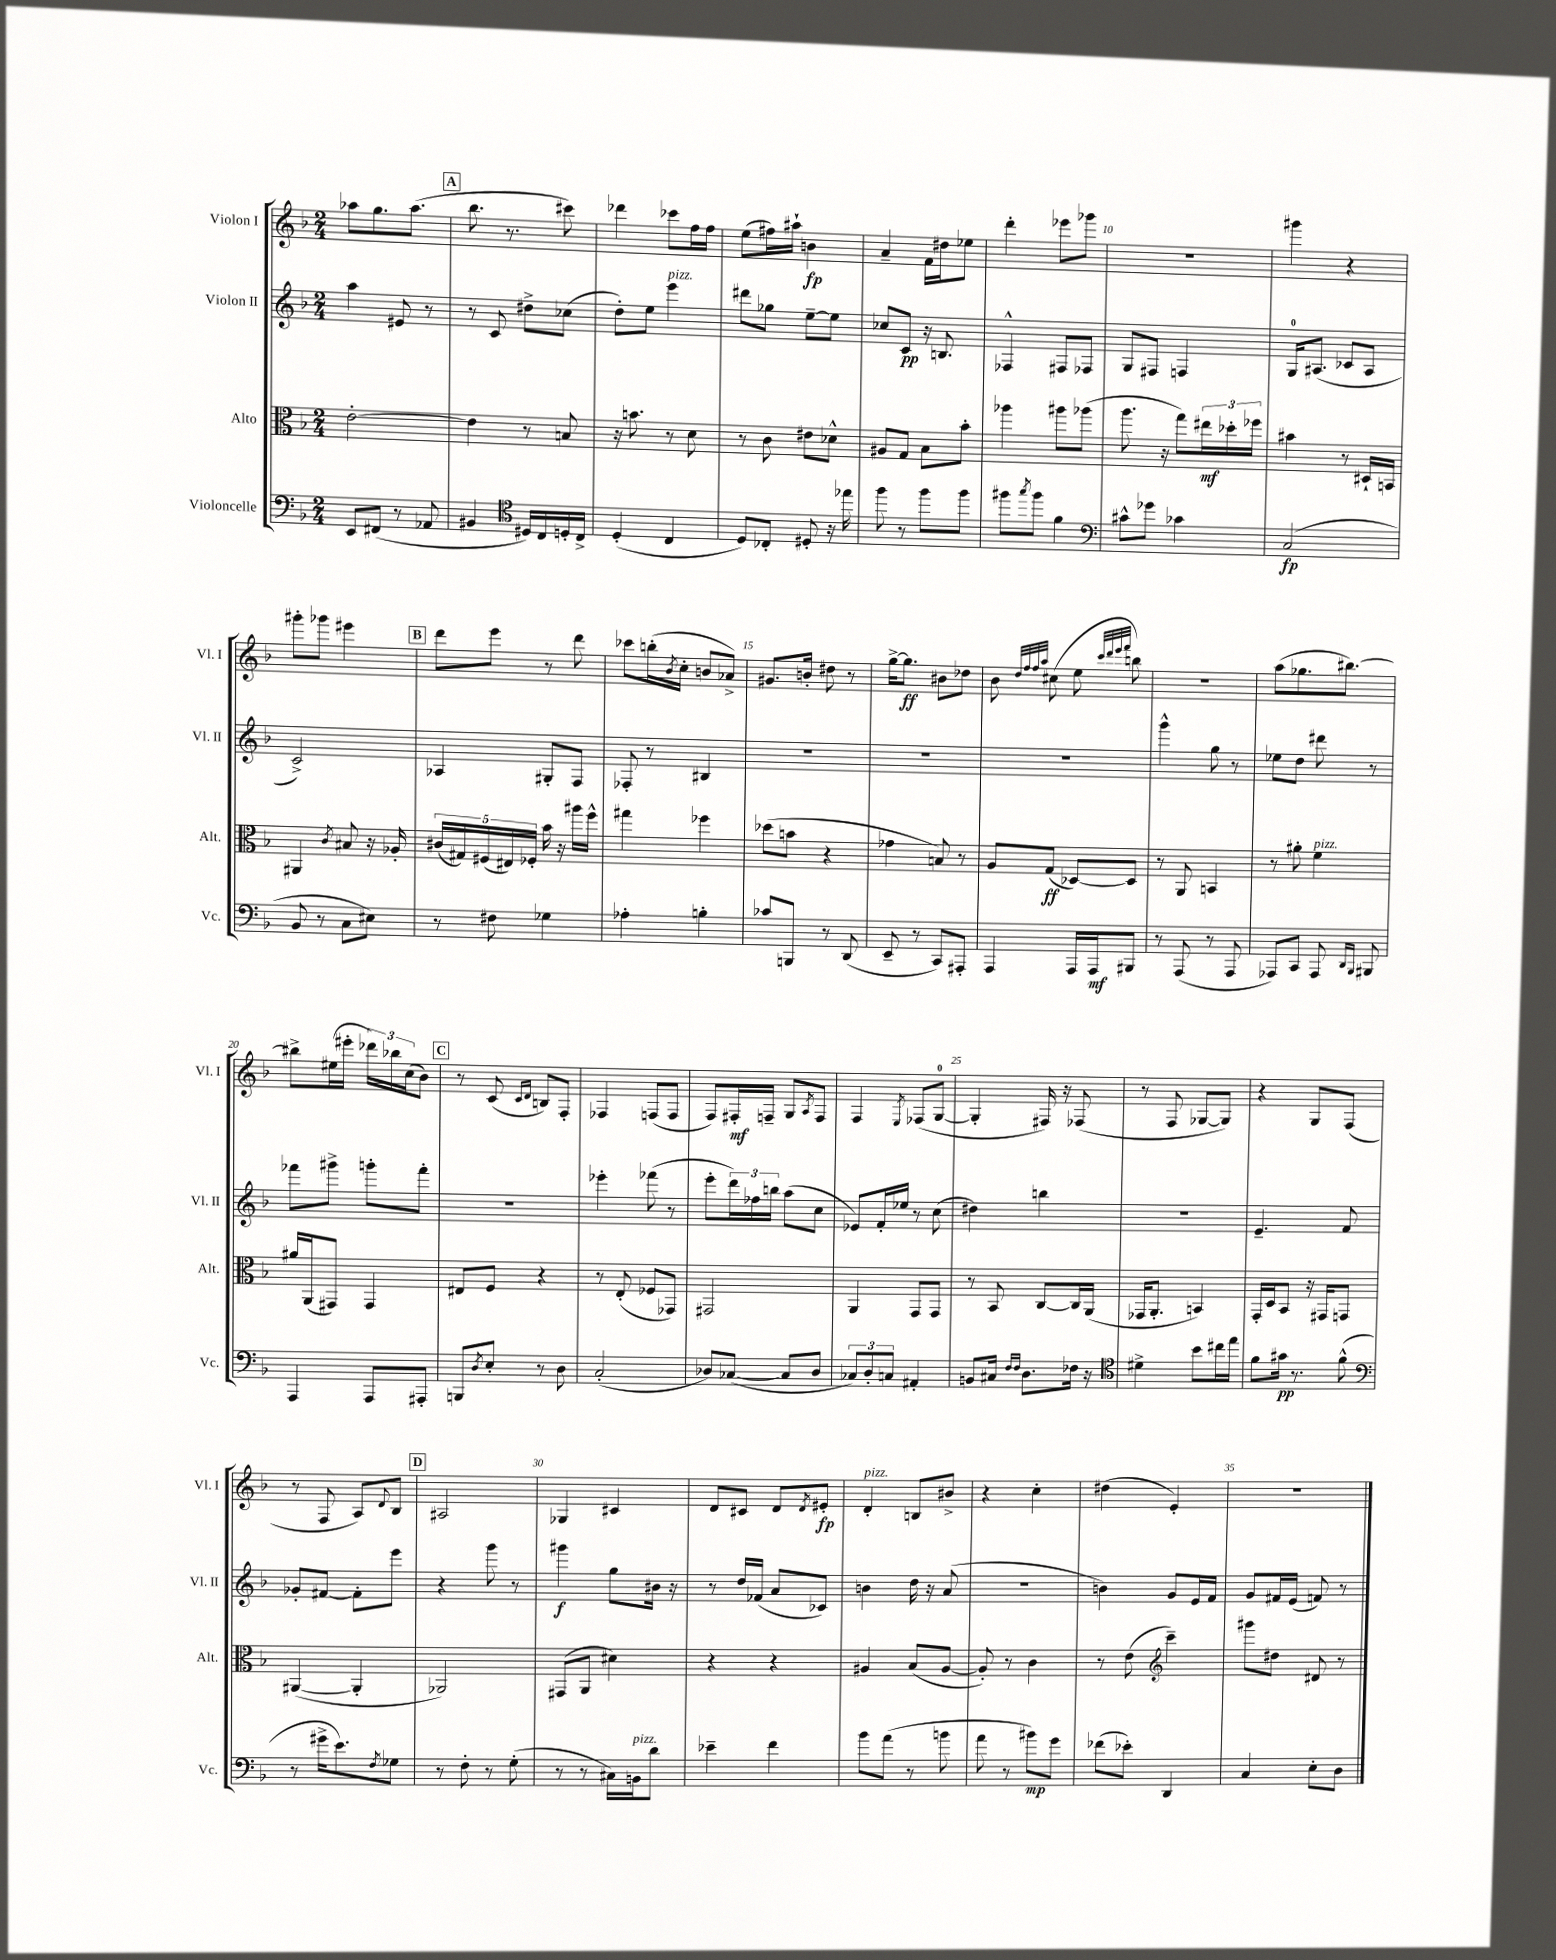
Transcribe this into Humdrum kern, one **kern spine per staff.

**kern	**dynam	**kern	**dynam	**kern	**dynam	**kern	**dynam
*part4	*part4	*part3	*part3	*part2	*part2	*part1	*part1
*staff4	*staff4	*staff3	*staff3	*staff2	*staff2	*staff1	*staff1
*I"Violoncelle	*	*I"Alto	*	*I"Violon II	*	*I"Violon I	*
*I'Vc.	*	*I'Alt.	*	*I'Vl. II	*	*I'Vl. I	*
*clefF4	*	*clefC3	*	*clefG2	*	*clefG2	*
*k[b-]	*	*k[b-]	*	*k[b-]	*	*k[b-]	*
*M2/4	*	*M2/4	*	*M2/4	*	*M2/4	*
=4	=4	=4	=4	=4	=4	=4	=4
8EE/L	.	[2e'\	.	4aa\	.	8aa-X\L	.
(8FF#X/J	.	.	.	.	.	8.gg\	.
8r	.	.	.	8e#X/	.	.	.
.	.	.	.	.	.	(8.aa-\J	.
8AA-X/	.	.	.	8r	.	.	.
!!LO:REH:place=s1:t=A
=5	=5	=5	=5	=5	=5	=5	=5
4BB#X/	.	4e\]	.	8r	.	8.bb-\	.
.	.	.	.	8c/	.	.	.
.	.	.	.	.	.	8.r	.
*clefC4	*	*	*	*	*	*	*
16D#X/LL)	.	8r	.	8dd#X^\L	.	.	.
16C/	.	.	.	.	.	.	.
16Dn'/	.	8Bn/	.	(8cc-X\J	.	8ccc#X\)	.
16C^/JJ	.	.	.	.	.	.	.
=6	=6	=6	=6	=6	=6	=6	=6
(4D'/	.	16r	.	8dd'\L)	.	4ddd-X\	.
.	.	8.bn\	.	.	.	.	.
.	.	.	.	8ee\J	.	.	.
!	!	!	!	!LO:TX:a:i:t=pizz.	!	!	!
4C/	.	8r	.	4eee\	.	8ccc-X\L	.
.	.	8d\	.	.	.	16ff\L	.
.	.	.	.	.	.	16ff\JJ	.
=7	=7	=7	=7	=7	=7	=7	=7
8D/L)	.	8r	.	8ddd#X\L	.	(8ee\L	.
8C-X'/J	.	8c\	.	8gg-X\J	.	16ff#X\L)	.
.	.	.	.	.	.	16aa#X`\JJ	.
8D#X'/	.	8e#X\L	.	[8ee~\L	.	4bn\	fp
16r	.	8d-X^^\J	.	8ee\J]	.	.	.
16ee-X\	.	.	.	.	.	.	.
=8	=8	=8	=8	=8	=8	=8	=8
8ff\	.	8A#X/L	.	8cc-X/L	.	4a~/	.
8r	.	8G/J	.	8c/J	pp	.	.
8ff\L	.	8B-\L	.	16r	.	16f\LL	.
.	.	.	.	8.Bn/	.	16dd#X\J	.
8ff\J	.	8b-'\J	.	.	.	8ee-X\J	.
=9	=9	=9	=9	=9	=9	=9	=9
8ff#X\L	.	4aa-X\	.	4F-X^^/	.	4ddd'\	.
8qgg/	.	.	.	.	.	.	.
8ff#\J	.	.	.	.	.	.	.
4f\	.	8aa#X\L	.	8F#X/L	.	8eee-X\L	.
.	.	(8aa-X\J	.	8F-X/J	.	8ggg-X\J	.
=10	=10	=10	=10	=10	=10	=10	=10
*clefF4	*	*	*	*	*	*	*
8c#X^^\L	.	8.aa\	.	8G/L	.	2r	.
8g-X\J	.	.	.	8F#X/J	.	.	.
.	.	16r	.	.	.	.	.
4c-X\	.	8gg\L)	.	4Fn/	.	.	.
.	.	24ee#X\L	mf	.	.	.	.
.	.	24dd-X'\	.	.	.	.	.
.	.	24ff-X\JJ	.	.	.	.	.
=11	=11	=11	=11	=11	=11	=11	=11
(2C/	fp	4b#X\	.	16G/KL	.	4ggg#X\	.
.	.	.	.	(8.A#X/J	.	.	.
.	.	8r	.	8c-X/L	.	4r	.
.	.	16D#X`/LL	.	8A#/J	.	.	.
.	.	16BBn/JJ	.	.	.	.	.
!!LO:LB:g=z
=12	=12	=12	=12	=12	=12	=12	=12
8BB-/	.	4AA#X/	.	2c^/)	.	8ggg#X'\L	.
8r	.	.	.	.	.	8ggg-X\J	.
.	.	8qc/	.	.	.	.	.
8C\L	.	8B#X/	.	.	.	4eee#X\	.
8E#X\J)	.	16r	.	.	.	.	.
.	.	16A-X'/	.	.	.	.	.
!!LO:REH:place=s1:t=B
=13	=13	=13	=13	=13	=13	=13	=13
8r	.	(20c#X/LL	.	4A-X/	.	8ddd\L	.
.	.	20G#X/)	.	.	.	.	.
.	.	(20F#X/	.	.	.	.	.
8F#X\	.	.	.	.	.	8eee\J	.
.	.	20E#X/)	.	.	.	.	.
.	.	20F-X'/JJ	.	.	.	.	.
4G-X\	.	16b-\	.	8G#X'/L	.	8r	.
.	.	16r	.	.	.	.	.
.	.	16aa#X\LL	.	8F/J	.	8ddd\	.
.	.	16ff^^\JJ	.	.	.	.	.
=14	=14	=14	=14	=14	=14	=14	=14
4A-X'\	.	4gg#X\	.	8F-X'/	.	8ccc-X\L	.
.	.	.	.	8r	.	(16bbn'\L	.
.	.	.	.	.	.	8qb-/	.
.	.	.	.	.	.	16cc'\JJ	.
4Bn'\	.	4ff-X\	.	4B#X/	.	8bn/L	.
.	.	.	.	.	.	8a-X^/J)	.
=15	=15	=15	=15	=15	=15	=15	=15
8c-X/L	.	(8dd-X\L	.	2r	.	8.g#X/L	.
8BBBn/J	.	8bn\J	.	.	.	.	.
.	.	.	.	.	.	16bn'/Jk	.
8r	.	4r	.	.	.	8dd#X\	.
(8DD/	.	.	.	.	.	8r	.
=16	=16	=16	=16	=16	=16	=16	=16
8EE~/	.	4g-X\	.	2r	.	[16gg^\KL	.
.	.	.	.	.	.	8.gg\J]	ff
8r	.	.	.	.	.	.	.
8CC/L)	.	8Bn/)	.	.	.	8b#X\L	.
8AAA#X'/J	.	8r	.	.	.	8dd-X\J	.
=17	=17	=17	=17	=17	=17	=17	=17
4AAA/	.	8A/L	.	2r	.	8b-\	.
.	.	.	.	.	.	32qqdd/LLL	.
.	.	.	.	.	.	32qqff/	.
.	.	.	.	.	.	32qqff/	.
.	.	.	.	.	.	32qqaa/JJJ	.
.	.	(8G/J	ff	.	.	(8cc#X\	.
16AAA/LL	.	[8D-X/L)	.	.	.	8ee\	.
16AAA/J	mf	.	.	.	.	.	.
.	.	.	.	.	.	32qqccc/LLL	.
.	.	.	.	.	.	32qqddd/	.
.	.	.	.	.	.	32qqeee/	.
.	.	.	.	.	.	32qqfff/JJJ	.
8BBB#X/J	.	8D-/J]	.	.	.	8bbn\)	.
=18	=18	=18	=18	=18	=18	=18	=18
8r	.	8r	.	4ggg^^\	.	2r	.
(8AAA/	.	8AA/	.	.	.	.	.
8r	.	4BBn/	.	8gg\	.	.	.
8AAA/	.	.	.	8r	.	.	.
=19	=19	=19	=19	=19	=19	=19	=19
8AAA-X/L)	.	8r	.	8ee-X\L	.	(8aa\L	.
8CC/J	.	8a#X'\	.	8dd\J	.	8.gg-X\	.
!	!	!LO:TX:a:i:t=pizz.	!	!	!	!	!
8AAA-/	.	4f\	.	8ddd#X\	.	.	.
.	.	.	.	.	.	[8.bb#X\J)	.
16qqDD/LL	.	.	.	.	.	.	.
16qqBBB-/JJ	.	.	.	.	.	.	.
8BBB#X/	.	.	.	8r	.	.	.
!!LO:LB:g=z
=20	=20	=20	=20	=20	=20	=20	=20
4AAA/	.	16a#X/LL	.	8fff-X\L	.	8bb#X^\L]	.
.	.	(16AA/J	.	.	.	.	.
.	.	8GG#X/J)	.	8ggg#X^\J	.	(16ee#X\L	.
.	.	.	.	.	.	16eee#X'\JJ	.
8AAA/L	.	4GG#/	.	8gggn'\L	.	24ddd-X\LL)	.
.	.	.	.	.	.	24bb-X\	.
.	.	.	.	.	.	(24cc\J	.
8AAA#X'/J	.	.	.	8fff-'\J	.	8b-\J)	.
!!LO:REH:place=s1:t=C
=21	=21	=21	=21	=21	=21	=21	=21
8BBBn/L	.	8E#X/L	.	2r	.	8r	.
8qD/	.	.	.	.	.	.	.
8E'/J	.	8F/J	.	.	.	(8c/	.
.	.	.	.	.	.	16qqc/LL	.
.	.	.	.	.	.	16qqd/JJ	.
8r	.	4r	.	.	.	8Bn/L)	.
8D\	.	.	.	.	.	8F'/J	.
=22	=22	=22	=22	=22	=22	=22	=22
(2C'/	.	8r	.	4eee-X'\	.	4F-X/	.
.	.	(8E'/	.	.	.	.	.
.	.	8F-X/L	.	(8fff-X\	.	(8Fn/L	.
.	.	8GG-X/J)	.	8r	.	8F/J	.
=23	=23	=23	=23	=23	=23	=23	=23
8D-X/L)	.	2GG#X/	.	8eee'\L	.	8F/L)	.
([8C-X/J	.	.	.	24ddd\L)	.	16F#X'/L	mf
.	.	.	.	24ff-X\	.	.	.
.	.	.	.	.	.	16Fn~/JJ	.
.	.	.	.	24bbn\JJ	.	.	.
8C-/L]	.	.	.	(8aa\L	.	8G/L	.
.	.	.	.	.	.	8qA/	.
8D-/J	.	.	.	8cc\J	.	8F/J	.
=24	=24	=24	=24	=24	=24	=24	=24
12C-X/L)	.	4AA/	.	8e-X/L)	.	4F/	.
12D'/	.	.	.	.	.	.	.
.	.	.	.	16f'/L	.	.	.
12Cn/J	.	.	.	.	.	.	.
.	.	.	.	16ee-X/JJ	.	.	.
.	.	.	.	.	.	8qE/	.
4AA#X'/	.	8GG/L	.	8r	.	(8F-X/L	.
.	.	8GG/J	.	(8cc\	.	[8G/J	.
=25	=25	=25	=25	=25	=25	=25	=25
8BBn/L	.	8r	.	4dd#X\)	.	4G'/]	.
16C#X/Jk	.	8BB-/	.	.	.	.	.
16qqF/LL	.	.	.	.	.	.	.
16qqF/JJ	.	.	.	.	.	.	.
8.D\L	.	.	.	.	.	.	.
.	.	[8C/L	.	4bbn\	.	16F#X/)	.
.	.	.	.	.	.	16r	.
16F-X\Jk	.	16C/L]	.	.	.	(8F-X/	.
16r	.	(16AA/JJ	.	.	.	.	.
=26	=26	=26	=26	=26	=26	=26	=26
*clefC4	*	*	*	*	*	*	*
4d#X^\	.	16GG-X/KL	.	2r	.	8r	.
.	.	8.AA'/J	.	.	.	.	.
.	.	.	.	.	.	8F/	.
8b-\L	.	4BBn/)	.	.	.	[8G-X/L	.
16cc#X\L	.	.	.	.	.	8G-/J])	.
16ee\JJ	.	.	.	.	.	.	.
=27	=27	=27	=27	=27	=27	=27	=27
8f\L	.	16GG'/LL	.	4.e~/	.	4r	.
.	.	16D/J	.	.	.	.	.
16g#X\Jk	pp	8BB-/J	.	.	.	.	.
8.r	.	.	.	.	.	.	.
.	.	16r	.	.	.	8G/L	.
.	.	16GG#X/KL	.	.	.	.	.
(8f^^\	.	8GGn/J	.	8f/	.	(8F/J	.
!!LO:LB:g=z
=28	=28	=28	=28	=28	=28	=28	=28
*clefF4	*	*	*	*	*	*	*
8r	.	([4AA#X/	.	8g-X'/L	.	8r	.
16g#X^\KL	.	.	.	[8f#X/J	.	8F/	.
8.e\)	.	.	.	.	.	.	.
.	.	4AA#'/]	.	8f#'\L]	.	8A/L)	.
8qF/	.	.	.	.	.	8qqd/	.
8G-X\J	.	.	.	8eee\J	.	8B-/J	.
!!LO:REH:place=s1:t=D
=29	=29	=29	=29	=29	=29	=29	=29
8r	.	2AA-X/)	.	4r	.	2A#X/	.
8F'\	.	.	.	.	.	.	.
8r	.	.	.	8ggg\	.	.	.
(8G'\	.	.	.	8r	.	.	.
=30	=30	=30	=30	=30	=30	=30	=30
8r	.	(8GG#X/L	.	4ggg#X\	f	4G-X/	.
8r	.	8AA/J	.	.	.	.	.
16C#X\LL)	.	4d#X\)	.	8gg\L	.	4c#X/	.
!LO:TX:a:i:t=pizz.	!	!	!	!	!	!	!
16BBn\J	.	.	.	.	.	.	.
8d\J	.	.	.	16b#X\Jk	.	.	.
.	.	.	.	16r	.	.	.
=31	=31	=31	=31	=31	=31	=31	=31
4e-X~\	.	4r	.	8r	.	8d/L	.
.	.	.	.	16dd/LL	.	8c#X/J	.
.	.	.	.	(16f-X/JJ	.	.	.
4f\	.	4r	.	8a/L	.	8d/L	.
.	.	.	.	.	.	8qd/	.
.	.	.	.	8c-X/J)	.	8e#X'/J	fp
=32	=32	=32	=32	=32	=32	=32	=32
!	!	!	!	!	!	!LO:TX:a:i:t=pizz.	!
8b-\L	.	4A#X/	.	4bn\	.	4d'/	.
(8a\J	.	.	.	.	.	.	.
8r	.	(8B-/L	.	16dd\	.	8Bn/L	.
.	.	.	.	16r	.	.	.
8bn\	.	[8A#/J	.	(8a/	.	8b#X^/J	.
=33	=33	=33	=33	=33	=33	=33	=33
8a\	.	8A#'/])	.	2r	.	4r	.
8r	.	8r	.	.	.	.	.
8b#X\L)	mp	4c\	.	.	.	4cc'\	.
8g\J	.	.	.	.	.	.	.
=34	=34	=34	=34	=34	=34	=34	=34
(8f-X\L	.	8r	.	4bn\)	.	(4dd#X\	.
8e-X'\J)	.	(8e\	.	.	.	.	.
*	*	*clefG2	*	*	*	*	*
4DD/	.	4ccc~\)	.	8g/L	.	4e'/)	.
.	.	.	.	16e/L	.	.	.
.	.	.	.	16f/JJ	.	.	.
=35	=35	=35	=35	=35	=35	=35	=35
4C/	.	8ggg#X\L	.	8g/L	.	2r	.
.	.	8dd#X\J	.	16f#X/L	.	.	.
.	.	.	.	(16e/JJ	.	.	.
8E'\L	.	8d#X/	.	8fn/)	.	.	.
8D\J	.	8r	.	8r	.	.	.
==	==	==	==	==	==	==	==
*-	*-	*-	*-	*-	*-	*-	*-
